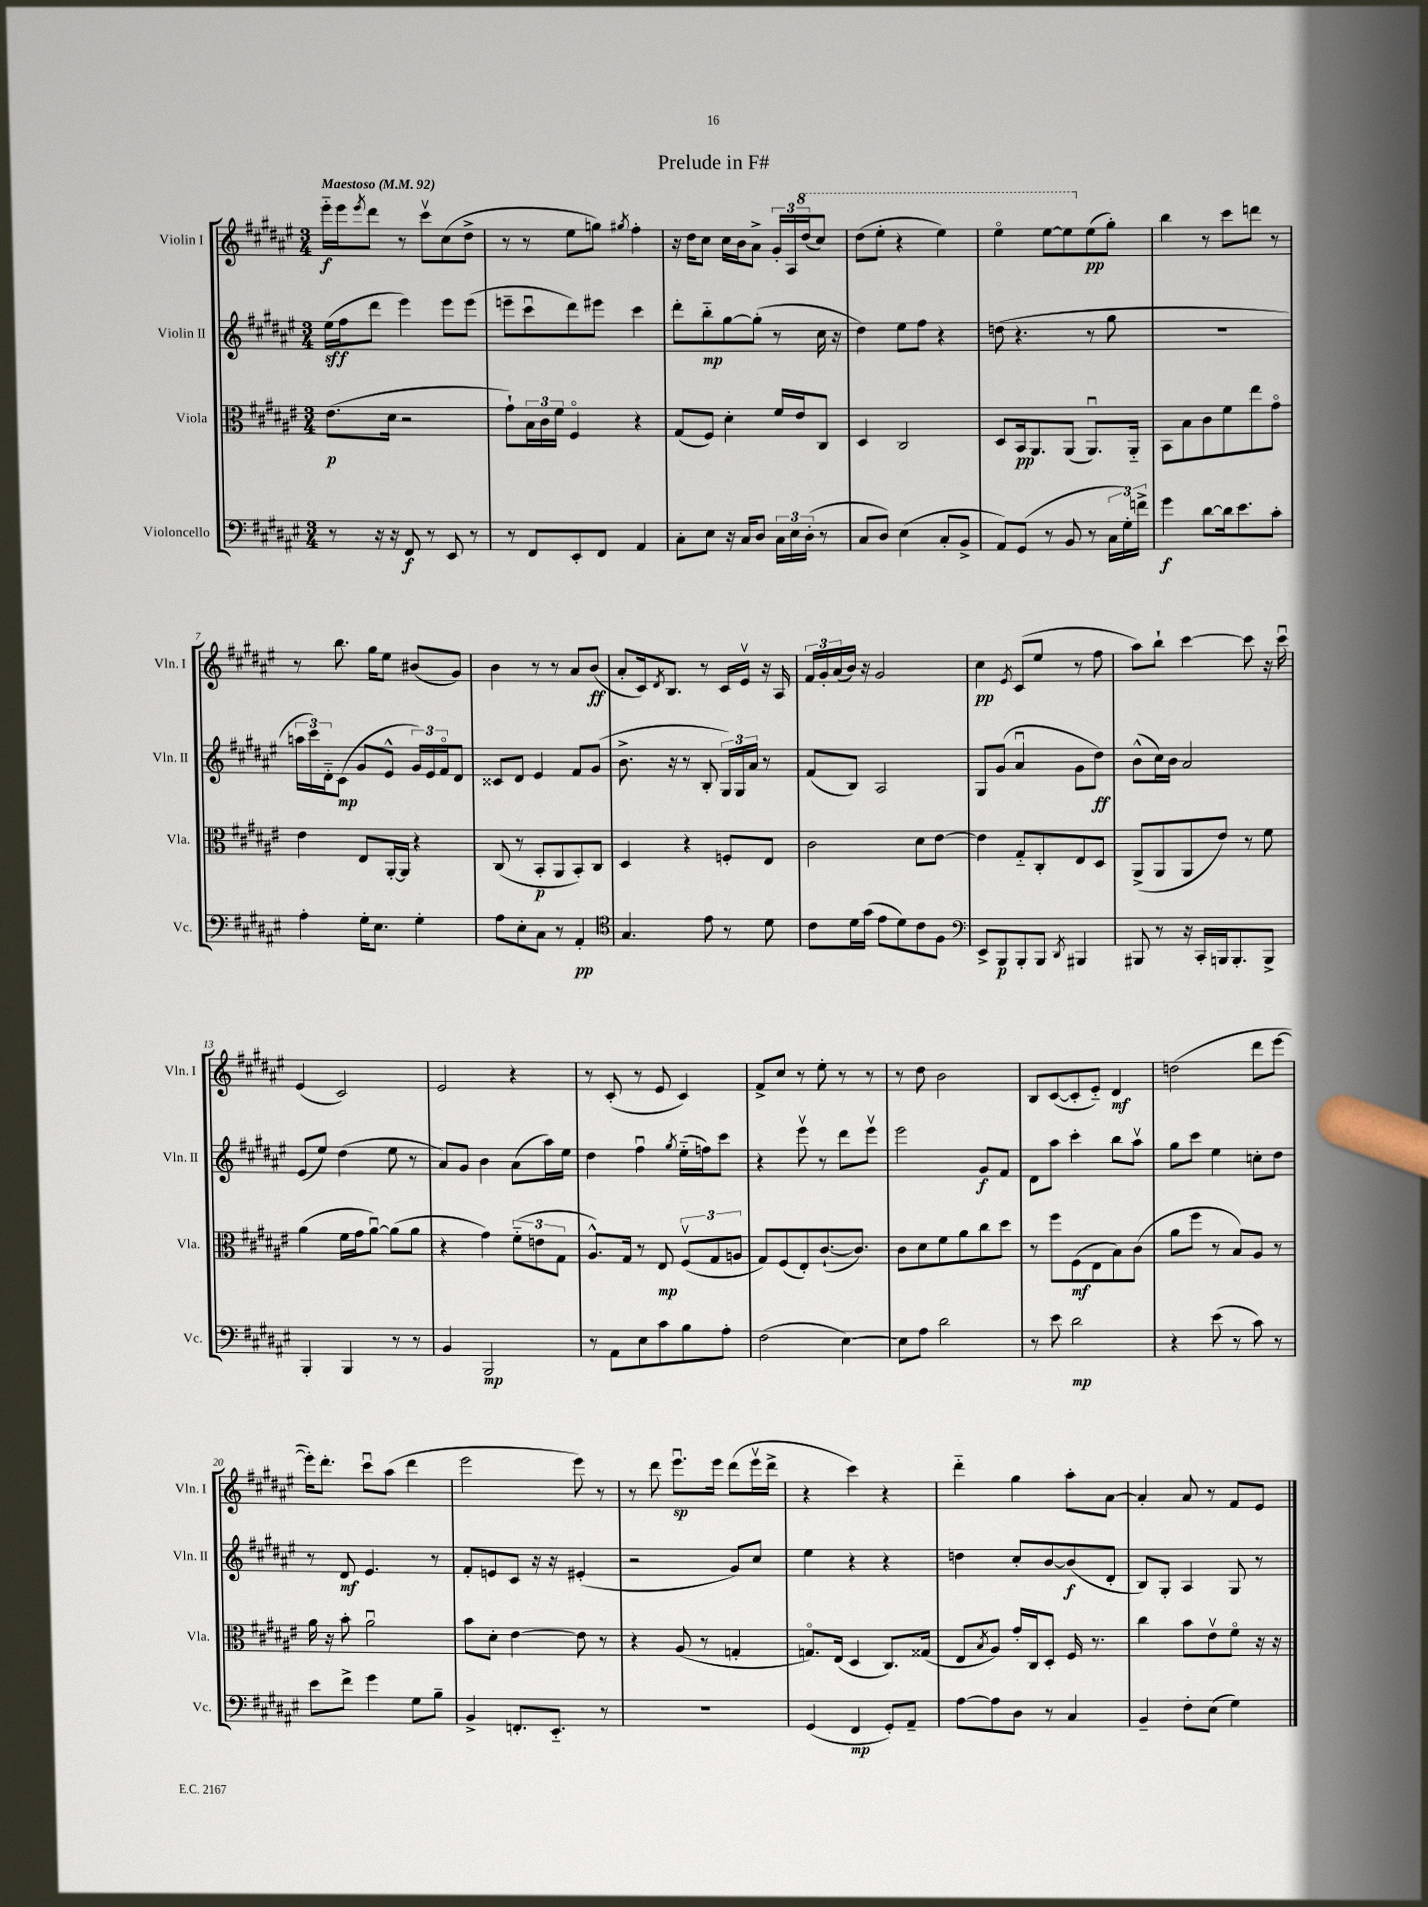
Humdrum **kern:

**kern	**dynam	**kern	**dynam	**kern	**dynam	**kern	**dynam
*part4	*part4	*part3	*part3	*part2	*part2	*part1	*part1
*staff4	*staff4	*staff3	*staff3	*staff2	*staff2	*staff1	*staff1
*I"Violoncello	*	*I"Viola	*	*I"Violin II	*	*I"Violin I	*
*I'Vc.	*	*I'Vla.	*	*I'Vln. II	*	*I'Vln. I	*
*clefF4	*	*clefC3	*	*clefG2	*	*clefG2	*
*k[f#c#g#d#a#e#]	*	*k[f#c#g#d#a#e#]	*	*k[f#c#g#d#a#e#]	*	*k[f#c#g#d#a#e#]	*
*M3/4	*	*M3/4	*	*M3/4	*	*M3/4	*
*MM92	*	*MM92	*	*MM92	*	*MM92	*
=1	=1	=1	=1	=1	=1	=1	=1
!	!	!	!	!	!	!LO:TX:a:B:t=Maestoso	!
8r	.	(8.e#\L	p	(16ee#\LL	sff	16eee#\LL	f
.	.	.	.	16ff#\J	.	16eee#\J	.
.	.	.	.	.	.	8qeee#/	.
16r	.	.	.	8ddd#\J	.	8ddd#\J	.
16r	.	16d#\Jk	.	.	.	.	.
8FF#/	f	2r	.	4eee#\)	.	8r	.
8r	.	.	.	.	.	8ccc#v\L	.
8EE#/	.	.	.	8eee#\L	.	(8cc#\	.
8r	.	.	.	(8eee#\J	.	8dd#^\J	.
=2	=2	=2	=2	=2	=2	=2	=2
8r	.	8g#`\L)	.	8eeen~\L	.	8r	.
8FF#/L	.	24B\L	.	8ccc#u\	.	8r	.
.	.	24c#\	.	.	.	.	.
.	.	24f#\JJ	.	.	.	.	.
8EE#'/	.	4F#/	.	8ddd#\)	.	8ee#\L	.
8FF#/J	.	.	.	8eee#X\J	.	8ggn\J)	.
.	.	.	.	.	.	8qgg#X/	.
4AA#/	.	4r	.	4ccc#\	.	4ff#'\	.
=3	=3	=3	=3	=3	=3	=3	=3
8C#'\L	.	(8G#/L	.	8ddd#'\L	.	16r	.
.	.	.	.	.	.	16dd#\KL	.
8E#\J	.	8F#/J)	.	8bb\	mp	8cc#\J	.
16r	.	4d#'\	.	[8gg#\	.	16cc#\LL	.
16C#/KL	.	.	.	.	.	16b\J	.
8D#/J	.	.	.	(8gg#'\J]	.	8a#^\J	.
24C#\LL	.	16f#/LL	.	8r	.	24g#'/LL	.
24E#\	.	.	.	.	.	24A#/	.
.	.	16e#/J	.	.	.	.	.
*	*	*	*	*	*	*8va	*
(24D#'\JJ	.	.	.	.	.	(24ddd#/J	.
8r	.	8C#/J	.	16cc#\	.	8ccc#/J)	.
.	.	.	.	16r	.	.	.
=4	=4	=4	=4	=4	=4	=4	=4
8C#/L	.	4D#/	.	4dd#\)	.	(8ddd#\L	.
8D#/J)	.	.	.	.	.	8eee#'\J	.
(4E#\	.	2C#/	.	8ee#\L	.	4r	.
.	.	.	.	8ff#\J	.	.	.
8C#'/L	.	.	.	4r	.	4eee#\)	.
8BB^/J	.	.	.	.	.	.	.
=5	=5	=5	=5	=5	=5	=5	=5
8AA#/L)	.	8D#/L	.	(8ddn\	.	4eee#\	.
(8GG#/J	.	16BB/k	pp	4.r	.	.	.
.	.	8.AA#/	.	.	.	.	.
8r	.	.	.	.	.	[8eee#\L	.
8BB/	.	(8AA#/J	.	.	.	8eee#\]	.
*	*	*	*	*	*	*X8va	*
8r	.	8.AA#u/L)	.	8r	.	(8ee#\	pp
24C#\LL	.	.	.	8gg#\	.	8gg#'\J)	.
24G#'\)	.	.	.	.	.	.	.
.	.	16AA#/Jk	.	.	.	.	.
24fn^\JJ	.	.	.	.	.	.	.
=6	=6	=6	=6	=6	=6	=6	=6
4g#\	f	8BB\L	.	2.r	.	4bb\	.
.	.	8B\	.	.	.	.	.
[8d#\L	.	8c#\	.	.	.	8r	.
16d#\k]	.	8f#\	.	.	.	8ccc#\L	.
8.e#\	.	.	.	.	.	.	.
.	.	8ee#\	.	.	.	8dddn\J	.
8c#'\J	.	8g#\J	.	.	.	8r	.
!!LO:LB:g=z
=7	=7	=7	=7	=7	=7	=7	=7
4A#'\	.	4e#\	.	24aan\LL	.	8r	.
.	.	.	.	24ccc#\)	.	.	.
.	.	.	.	24d#\J	.	.	.
.	.	.	.	(8c#\J	mp	8.bb\	.
16G#'\KL	.	8E#/L	.	8g#/L	.	.	.
8.E#\J	.	.	.	.	.	16gg#\KL	.
.	.	[16AA#'/L	.	8e#^^/J	.	8ee#\J	.
.	.	16AA#/JJ]	.	.	.	.	.
4G#'\	.	4r	.	24g#/LL)	.	(8b#X/L	.
.	.	.	.	24e#/	.	.	.
.	.	.	.	24f#/J	.	.	.
.	.	.	.	8d#/J	.	8g#/J)	.
=8	=8	=8	=8	=8	=8	=8	=8
8A#\L	.	(8C#/	.	8c##X/L	.	4b\	.
8E#'\	.	8r	.	8d#/J	.	.	.
8C#\J	.	8BB'/L	p	4e#/	.	8r	.
8r	.	8AA#/	.	.	.	8r	.
4AA#'/	pp	8BB'/)	.	8f#/L	.	8a#/L	.
.	.	8C#/J	.	(8g#/J	.	(8b/J	ff
=9	=9	=9	=9	=9	=9	=9	=9
*clefC4	*	*	*	*	*	*	*
4.G#/	.	4D#/	.	8.b^\	.	8a#'/L	.
.	.	.	.	.	.	16c#/k)	.
.	.	.	.	.	.	8qd#/	.
.	.	.	.	16r	.	8.B/J	.
.	.	4r	.	8r	.	.	.
8e#\	.	.	.	8B'/	.	8r	.
8r	.	8Fn'/L	.	24G#/LL)	.	16c#/LL	.
.	.	.	.	24G#/	.	.	.
.	.	.	.	.	.	16e#v/JJ	.
.	.	.	.	24a#/JJ	.	.	.
8d#\	.	8E#/J	.	8r	.	16r	.
.	.	.	.	.	.	16A#/	.
=10	=10	=10	=10	=10	=10	=10	=10
8c#\L	.	2c#\	.	(8f#/L	.	24f#/LL	.
.	.	.	.	.	.	24g#'/	.
.	.	.	.	.	.	(24a#/	.
16d#\L	.	.	.	8B/J)	.	16b/JJ)	.
(16g#\JJ	.	.	.	.	.	16r	.
8e#\L	.	.	.	2A#/	.	2g#/	.
8d#\)	.	.	.	.	.	.	.
8c#\	.	8d#\L	.	.	.	.	.
8F#\J	.	[8e#\J	.	.	.	.	.
=11	=11	=11	=11	=11	=11	=11	=11
*clefF4	*	*	*	*	*	*	*
8EE#^/L	.	4e#\]	.	8G#/L	.	4cc#\	pp
8BBB/	p	.	.	(8g#/J	.	.	.
.	.	.	.	.	.	8qe#/	.
8BBB'/	.	8G#/L	.	4a#u/	.	(8c#/L	.
8BBB/J	.	8C#'/	.	.	.	8ee#/J	.
8qDD#/	.	.	.	.	.	.	.
4BBB#X/	.	8E#/	.	8g#\L	.	8r	.
.	.	8D#/J	.	8dd#\J)	ff	8ff#\	.
=12	=12	=12	=12	=12	=12	=12	=12
8BBB#X/	.	(8AA#^/L	.	(8b^^\L	.	8aa#\L)	.
8r	.	8AA#/	.	16cc#\L)	.	8bb`\J	.
.	.	.	.	16b\JJ	.	.	.
16r	.	8AA#/	.	2a#/	.	[4ccc#\	.
16CC#'/LL	.	.	.	.	.	.	.
16BBBn/J	.	8e#/J)	.	.	.	.	.
8.BBB'/	.	.	.	.	.	.	.
.	.	8r	.	.	.	8ccc#\]	.
8BBB^/J	.	8f#\	.	.	.	16r	.
.	.	.	.	.	.	16ccc#u\	.
!!LO:LB:g=z
=13	=13	=13	=13	=13	=13	=13	=13
4BBB'/	.	(4a#\	.	(8e#/L	.	(4e#/	.
.	.	.	.	8ee#/J)	.	.	.
4BBB/	.	16f#\LL	.	(4dd#\	.	2c#/)	.
.	.	16g#\J	.	.	.	.	.
.	.	[8a#u\J)	.	.	.	.	.
8r	.	(8a#\L]	.	8ee#\	.	.	.
8r	.	8a#\J	.	8r	.	.	.
=14	=14	=14	=14	=14	=14	=14	=14
4BB/	.	4r	.	8a#/L)	.	2e#/	.
.	.	.	.	8g#/J	.	.	.
2BBB/	mp	4g#\)	.	4b\	.	.	.
.	.	(12f#\L	.	(8a#\L	.	4r	.
.	.	12en\	.	.	.	.	.
.	.	.	.	16aa#\L)	.	.	.
.	.	12G#\J	.	.	.	.	.
.	.	.	.	16ee#\JJ	.	.	.
=15	=15	=15	=15	=15	=15	=15	=15
8r	.	8.A#^^/L)	.	4dd#\	.	8r	.
8AA#\L	.	.	.	.	.	(8c#'/	.
.	.	16G#/Jk	.	.	.	.	.
8E#\	.	8r	.	4ff#u\	.	8r	.
8c#\	.	8E#/	mp	.	.	8e#/	.
.	.	.	.	8qgg#/	.	.	.
8B\	.	(12F#v/L	.	(16ee#\LL	.	4c#/)	.
.	.	.	.	16ffn\J)	.	.	.
.	.	12G#/	.	.	.	.	.
8A#'\J	.	.	.	8ccc#\J	.	.	.
.	.	12An/J	.	.	.	.	.
=16	=16	=16	=16	=16	=16	=16	=16
(2F#\	.	8G#/L)	.	4r	.	8f#^/L	.
.	.	(8F#/	.	.	.	8cc#/J	.
.	.	8E#'/)	.	8eee#v\	.	8r	.
.	.	([8.c#`/	.	8r	.	8ee#'\	.
[4E#\)	.	.	.	8ddd#\L	.	8r	.
.	.	8.c#/J])	.	.	.	.	.
.	.	.	.	8eee#v\J	.	8r	.
=17	=17	=17	=17	=17	=17	=17	=17
8E#\L]	.	8c#\L	.	2eee#\	.	8r	.
8A#\J	.	8d#\	.	.	.	8dd#\	.
2d#\	.	8f#\	.	.	.	2b\	.
.	.	8a#\	.	.	.	.	.
.	.	8cc#\	.	8g#/L	f	.	.
.	.	8dd#\J	.	8f#/J	.	.	.
=18	=18	=18	=18	=18	=18	=18	=18
8r	.	8r	.	8d#\L	.	8B/L	.
8e#\	.	8ff#\L	.	8aa#\J	.	([8c#/	.
2d#\	mp	(8F#\	mf	4ccc#'\	.	8c#'/]	.
.	.	8E#\	.	.	.	8e#/J)	.
.	.	8B\)	.	8bb\L	.	4d#/	mf
.	.	(8c#\J	.	8aa#v\J	.	.	.
=19	=19	=19	=19	=19	=19	=19	=19
4r	.	8a#\L	.	8gg#\L	.	(2ddn\	.
.	.	8ff#\J	.	8ccc#\J	.	.	.
(8e#\	.	8r	.	4ee#\	.	.	.
8r	.	8B/L)	.	.	.	.	.
8c#\)	.	8A#/J	.	8ccn'\L	.	8ddd#\L	.
8r	.	8r	.	8dd#\J	.	[8eee#\J	.
!!LO:LB:g=z
=20	=20	=20	=20	=20	=20	=20	=20
8e#\L	.	16a#\	.	8r	.	16eee#'\KL])	.
.	.	16r	.	.	.	8.ddd#'\J	.
8f#^\J	.	8b'\	.	8d#/	mf	.	.
4g#\	.	2a#u\	.	4.e#/	.	8ccc#u\L	.
.	.	.	.	.	.	(8aa#\J	.
8G#\L	.	.	.	.	.	4ddd#\	.
8B~\J	.	.	.	8r	.	.	.
=21	=21	=21	=21	=21	=21	=21	=21
4BB^/	.	8b\L	.	8f#'/L	.	2eee#\	.
.	.	8d#'\J	.	8en/	.	.	.
8.FFn'/L	.	[4e#\	.	8c#/J	.	.	.
.	.	.	.	16r	.	.	.
8.EE#/J	.	.	.	16r	.	.	.
.	.	8e#\]	.	(4e#X'/	.	8eee#\)	.
8r	.	8r	.	.	.	8r	.
=22	=22	=22	=22	=22	=22	=22	=22
2.r	.	4r	.	2r	.	8r	.
.	.	.	.	.	.	8ddd#\	.
.	.	(8A#/	.	.	.	8.eee#u\L	sp
.	.	8r	.	.	.	.	.
.	.	.	.	.	.	16eee#\Jk	.
.	.	4Gn'/	.	8g#/L)	.	(8ddd#\L	.
.	.	.	.	8cc#/J	.	16eee#v\L	.
.	.	.	.	.	.	16ddd#^\JJ	.
=23	=23	=23	=23	=23	=23	=23	=23
(4GG#/	.	8.Gn/L)	.	4ee#\	.	4r	.
.	.	(16E#/Jk	.	.	.	.	.
4FF#/	mp	4D#/	.	4r	.	4ccc#\)	.
8GG#'/L)	.	8.C#/L)	.	4r	.	4r	.
8AA#~/J	.	.	.	.	.	.	.
.	.	(16G##X/Jk	.	.	.	.	.
=24	=24	=24	=24	=24	=24	=24	=24
[8A#\L	.	8E#/L	.	4ddn\	.	4ddd#\	.
.	.	8qB/	.	.	.	.	.
8A#\]	.	8A#/J)	.	.	.	.	.
8D#\J	.	16g#'/LL	.	8cc#'/L	.	4gg#\	.
.	.	16C#/J	.	.	.	.	.
8r	.	8D#'/J	.	[8b/	.	.	.
4C#/	.	16F#/	.	(8b/]	f	8aa#'\L	.
.	.	8.r	.	.	.	.	.
.	.	.	.	8d#'/J	.	[8a#\J	.
=25	=25	=25	=25	=25	=25	=25	=25
4BB~/	.	4cc#\	.	8B/L)	.	4a#'/]	.
.	.	.	.	8G#'/J	.	.	.
8F#'\L	.	8b\L	.	4A#/	.	8a#/	.
(8E#\J	.	8e#v\	.	.	.	8r	.
4G#\)	.	8f#\J	.	8G#/	.	8f#/L	.
.	.	16r	.	8r	.	8e#/J	.
.	.	16r	.	.	.	.	.
==	==	==	==	==	==	==	==
*-	*-	*-	*-	*-	*-	*-	*-
